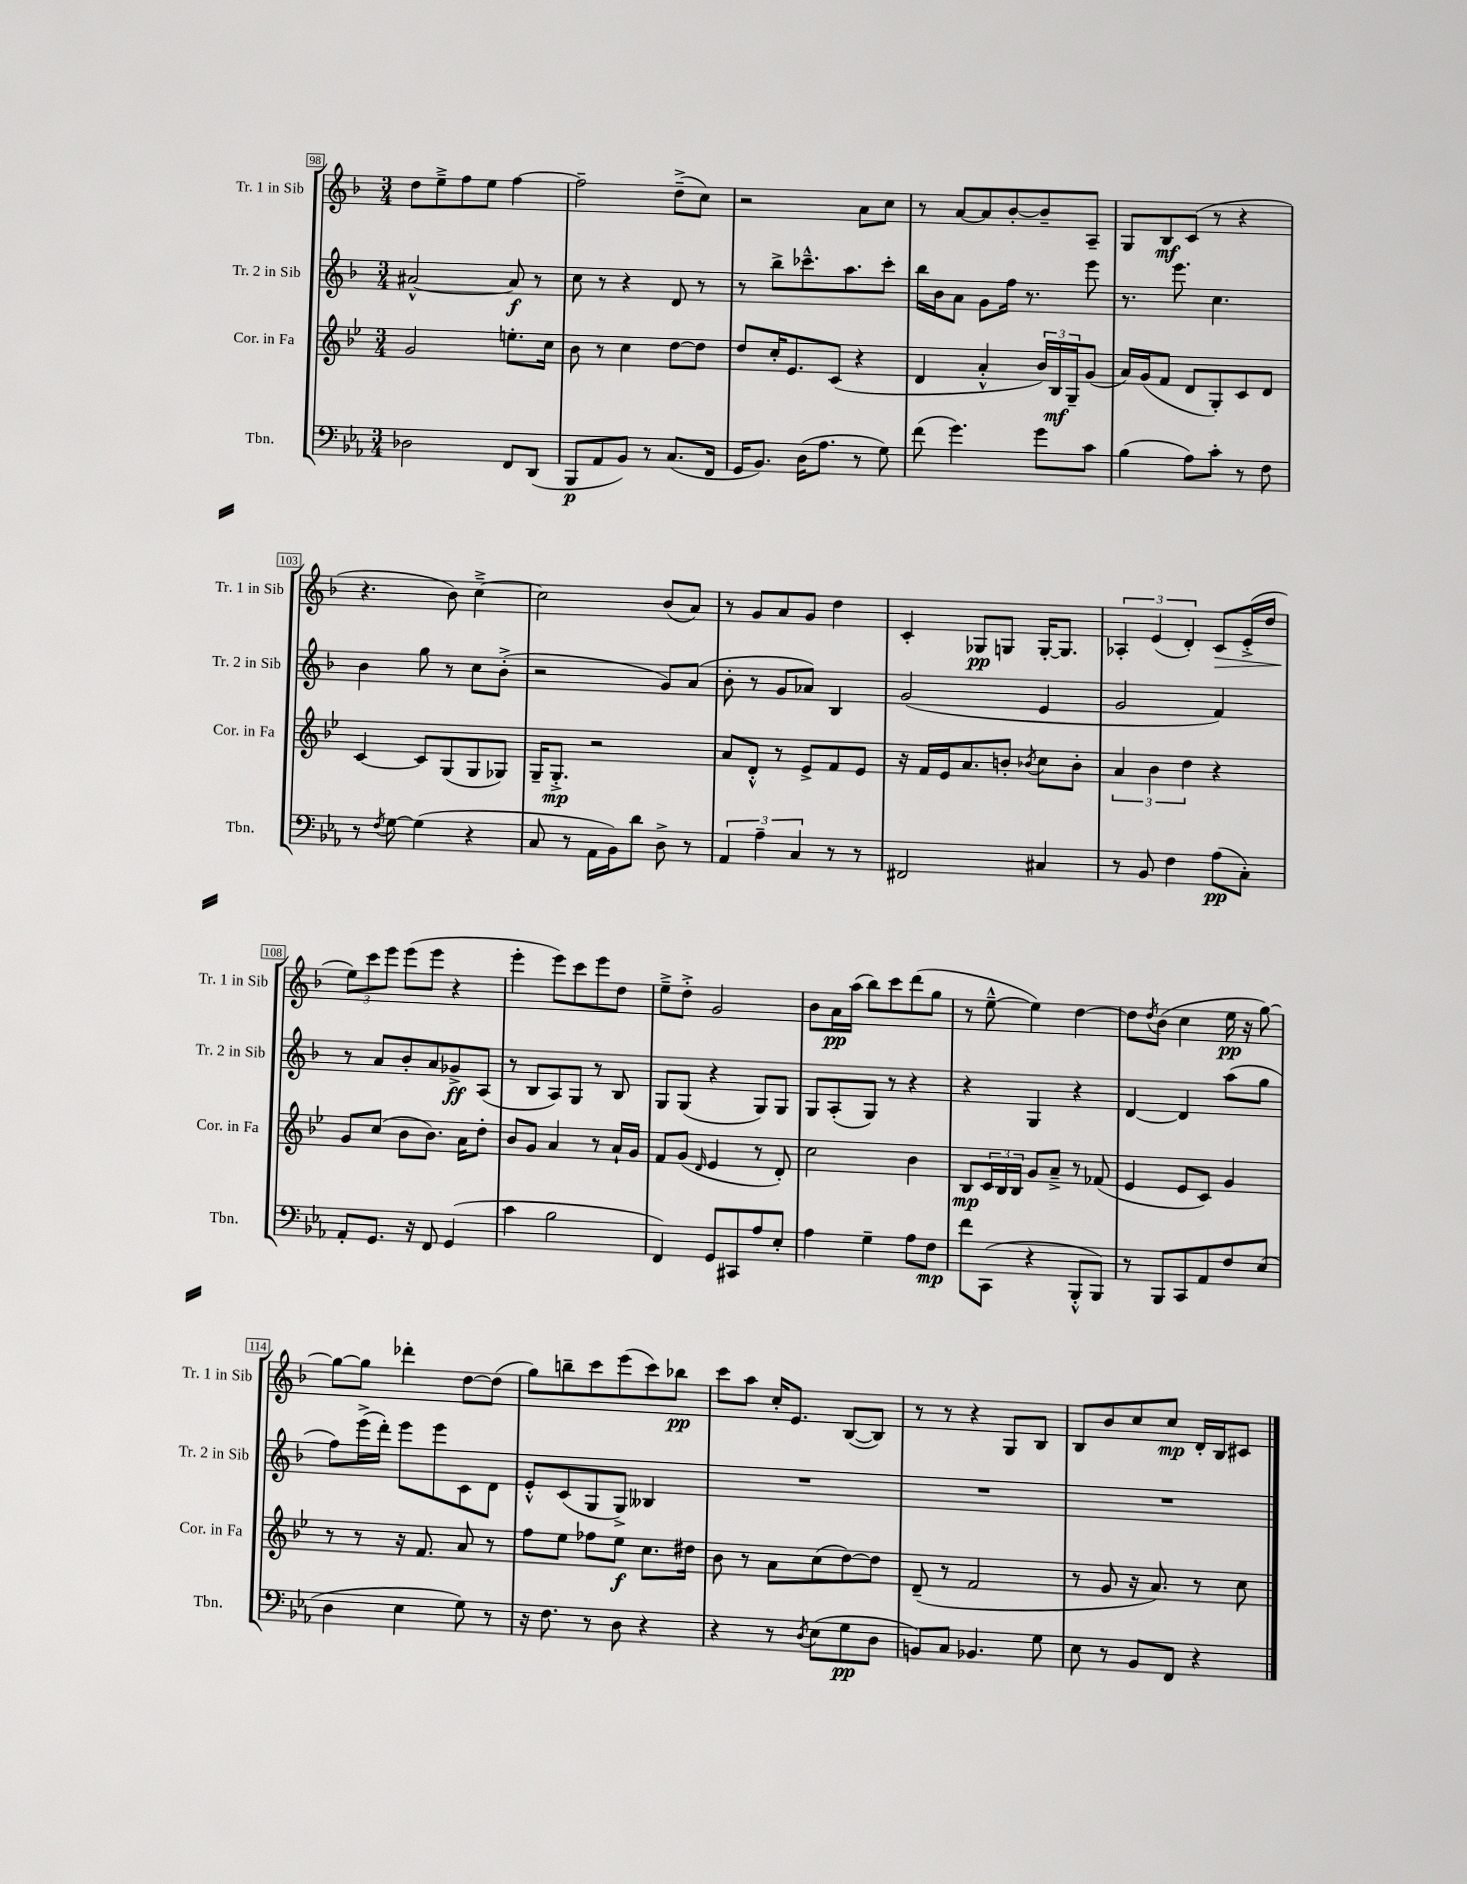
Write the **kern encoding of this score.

**kern	**kern	**kern	**kern
*staff4	*staff3	*staff2	*staff1
*clefF4	*clefG2	*clefG2	*clefG2
*k[b-e-a-]	*k[b-e-]	*k[b-]	*k[b-]
*M3/4	*M3/4	*M3/4	*M3/4
2D-	2g	[2a#^^	8dd
.	.	.	8ee~^
.	.	.	8ff
.	.	.	8ee
8FF	8.ee'	8a#]	[4ff
(8DD	.	8r	.
.	16cc	.	.
=	=	=	=
8BBB-	8b-	8cc	2ff~]
8AA-	8r	8r	.
8BB-)	4cc	4r	.
8r	.	.	.
(8.C	[8dd	8d	(8dd~^
.	8dd]	8r	8cc)
16FF	.	.	.
=	=	=	=
16GG	8dd	8r	2r
8.BB-)	.	.	.
.	16cc'	8bb-^	.
.	8.e-	.	.
(16D	.	8.ccc-~^^	.
8.A-	.	.	.
.	(8c	.	.
.	.	8.aa	.
8r	4r	.	8a
8G)	.	8ccc-'	8cc
=	=	=	=
(8f	4d	16bb-	8r
.	.	16b-	.
4.g)	.	8a	[8a
.	4a'^^	8g	8a]
.	.	16ff	[8b-'
.	.	8.r	.
8g	24b-)	.	8b-~]
.	24B-	.	.
.	24G~	.	.
8c	(8g	8eee	8A~
=	=	=	=
(4B-	16a)	8.r	8G
.	(16g	.	.
.	8f	.	8B-
.	.	8.eee	.
8A-)	8d	.	(8c
8c'	8G')	4.cc	8r
8r	8c	.	4r
8F	8d	.	.
=	=	=	=
8r	[4c	4b-	4.r
8qF	.	.	.
[8G	.	.	.
(4G]	8c]	8gg	.
.	(8G	8r	8b-)
4r	8G	8cc	[4cc~^
.	8G-)	(8b-'^	.
=	=	=	=
8C	16G~	2r	2cc]
.	8.G'^	.	.
8r	.	.	.
16AA-	2r	.	.
16BB-)	.	.	.
8d	.	.	.
8D^	.	8g)	(8b-
8r	.	(8a	8a)
=	=	=	=
6AA-	8a	8b-'	8r
.	8d'^^	8r	8g
6A-~	.	.	.
.	8r	8g	8a
6C	.	.	.
.	8e-^	8a-)	8g
8r	8f	4B-	4dd
8r	8e-	.	.
=	=	=	=
2FF#	16r	(2g	4c'
.	16f	.	.
.	16e-	.	.
.	8.a	.	.
.	.	.	8G-
.	8b'	.	8G
.	8qb-	.	.
4C#	8cc	4e	[16G'
.	.	.	8.G]
.	8b-'	.	.
=	=	=	=
8r	6a	2g	6A-'
8BB-	.	.	.
.	6b-	.	(6e
4F	.	.	.
.	6dd	.	6d')
(8A-	4r	4f)	8c
8C')	.	.	(16e'^
.	.	.	16dd
=	=	=	=
8AA-'	8g	8r	12ee)
.	.	.	12ccc
8.GG	(8cc	8a	.
.	.	.	12eee
.	8b-	8b-'	(8eee
16r	.	.	.
8FF	8.b-)	8a	8eee
(4GG	.	8g-^	4r
.	16a	.	.
.	8dd'	(8A	.
=	=	=	=
4c	8b-	8r	4eee'
.	8g	8B-	.
2B-	4a	8A)	8eee)
.	.	8G	8ccc
.	8r	8r	8eee
.	16a`	8B-	8dd
.	16g	.	.
=	=	=	=
4FF)	8f	8G	8ee~^
.	(8g	(8G	8dd'^
.	16qqd	.	.
8GG	4e-	4r	2g
8CC#	.	.	.
8A-	8r	8G)	.
8E-'	8d')	8G	.
=	=	=	=
4A-	2cc	8G	8b-
.	.	(8A'	16a
.	.	.	(16aa
4G~	.	8G)	8bb-)
.	.	8r	8ccc
8A-	4b-	4r	(8ddd
8F	.	.	8gg
=	=	=	=
8f	8B-	4r	8r
(8CC	24c	.	[8ee~^^
.	24B-	.	.
.	24B-	.	.
4r	8g	4G	4ee])
.	8a~^	.	.
8BBB-'^^	8r	4r	[4dd
8BBB-)	(8f-	.	.
=	=	=	=
8r	4e-	[4d	8dd]
.	.	.	8qdd
8BBB-	.	.	(8b-
8CC	8e-	4d]	4cc
8AA-	8c)	.	.
8F	4g	(8aa	16ee
.	.	.	16r
(8E-	.	8gg	[8gg)
=	=	=	=
4D	8r	8ff)	8gg_
.	8r	(16eee^	8gg]
.	.	16ddd')	.
4E-	16r	8eee	4ddd-'
.	8.f	.	.
.	.	8eee	.
8G)	8a	8c	[8dd
8r	8r	8d	(8dd]
=	=	=	=
16r	8ff	8e'^^	8gg)
8.F	.	.	.
.	8ee-	(8c	8bb~
8r	8ff-	8G	8ccc
8D	8ee-	8G^)	(8eee
4r	8.cc	4B--	8ccc)
.	.	.	8bb-
.	16dd#	.	.
=	=	=	=
4r	8b-	2.r	8ccc
.	8r	.	8aa
8r	8a	.	16cc'
.	.	.	8.e
8qD	.	.	.
(8E-	(8cc	.	.
8G	[8dd)	.	([8B-
8D	8dd]	.	8B-])
=	=	=	=
8BB)	(8d~	2.r	8r
8C	8r	.	8r
4.BB-	2f	.	4r
.	.	.	8G
8G	.	.	8B-
=	=	=	=
8E-	8r	2.r	8B-
8r	8g	.	8b-
8BB-	16r	.	8cc
.	8.a)	.	.
8FF	.	.	8cc
4r	8r	.	16d'
.	.	.	16B-
.	8cc	.	8c#
==	==	==	==
*-	*-	*-	*-
